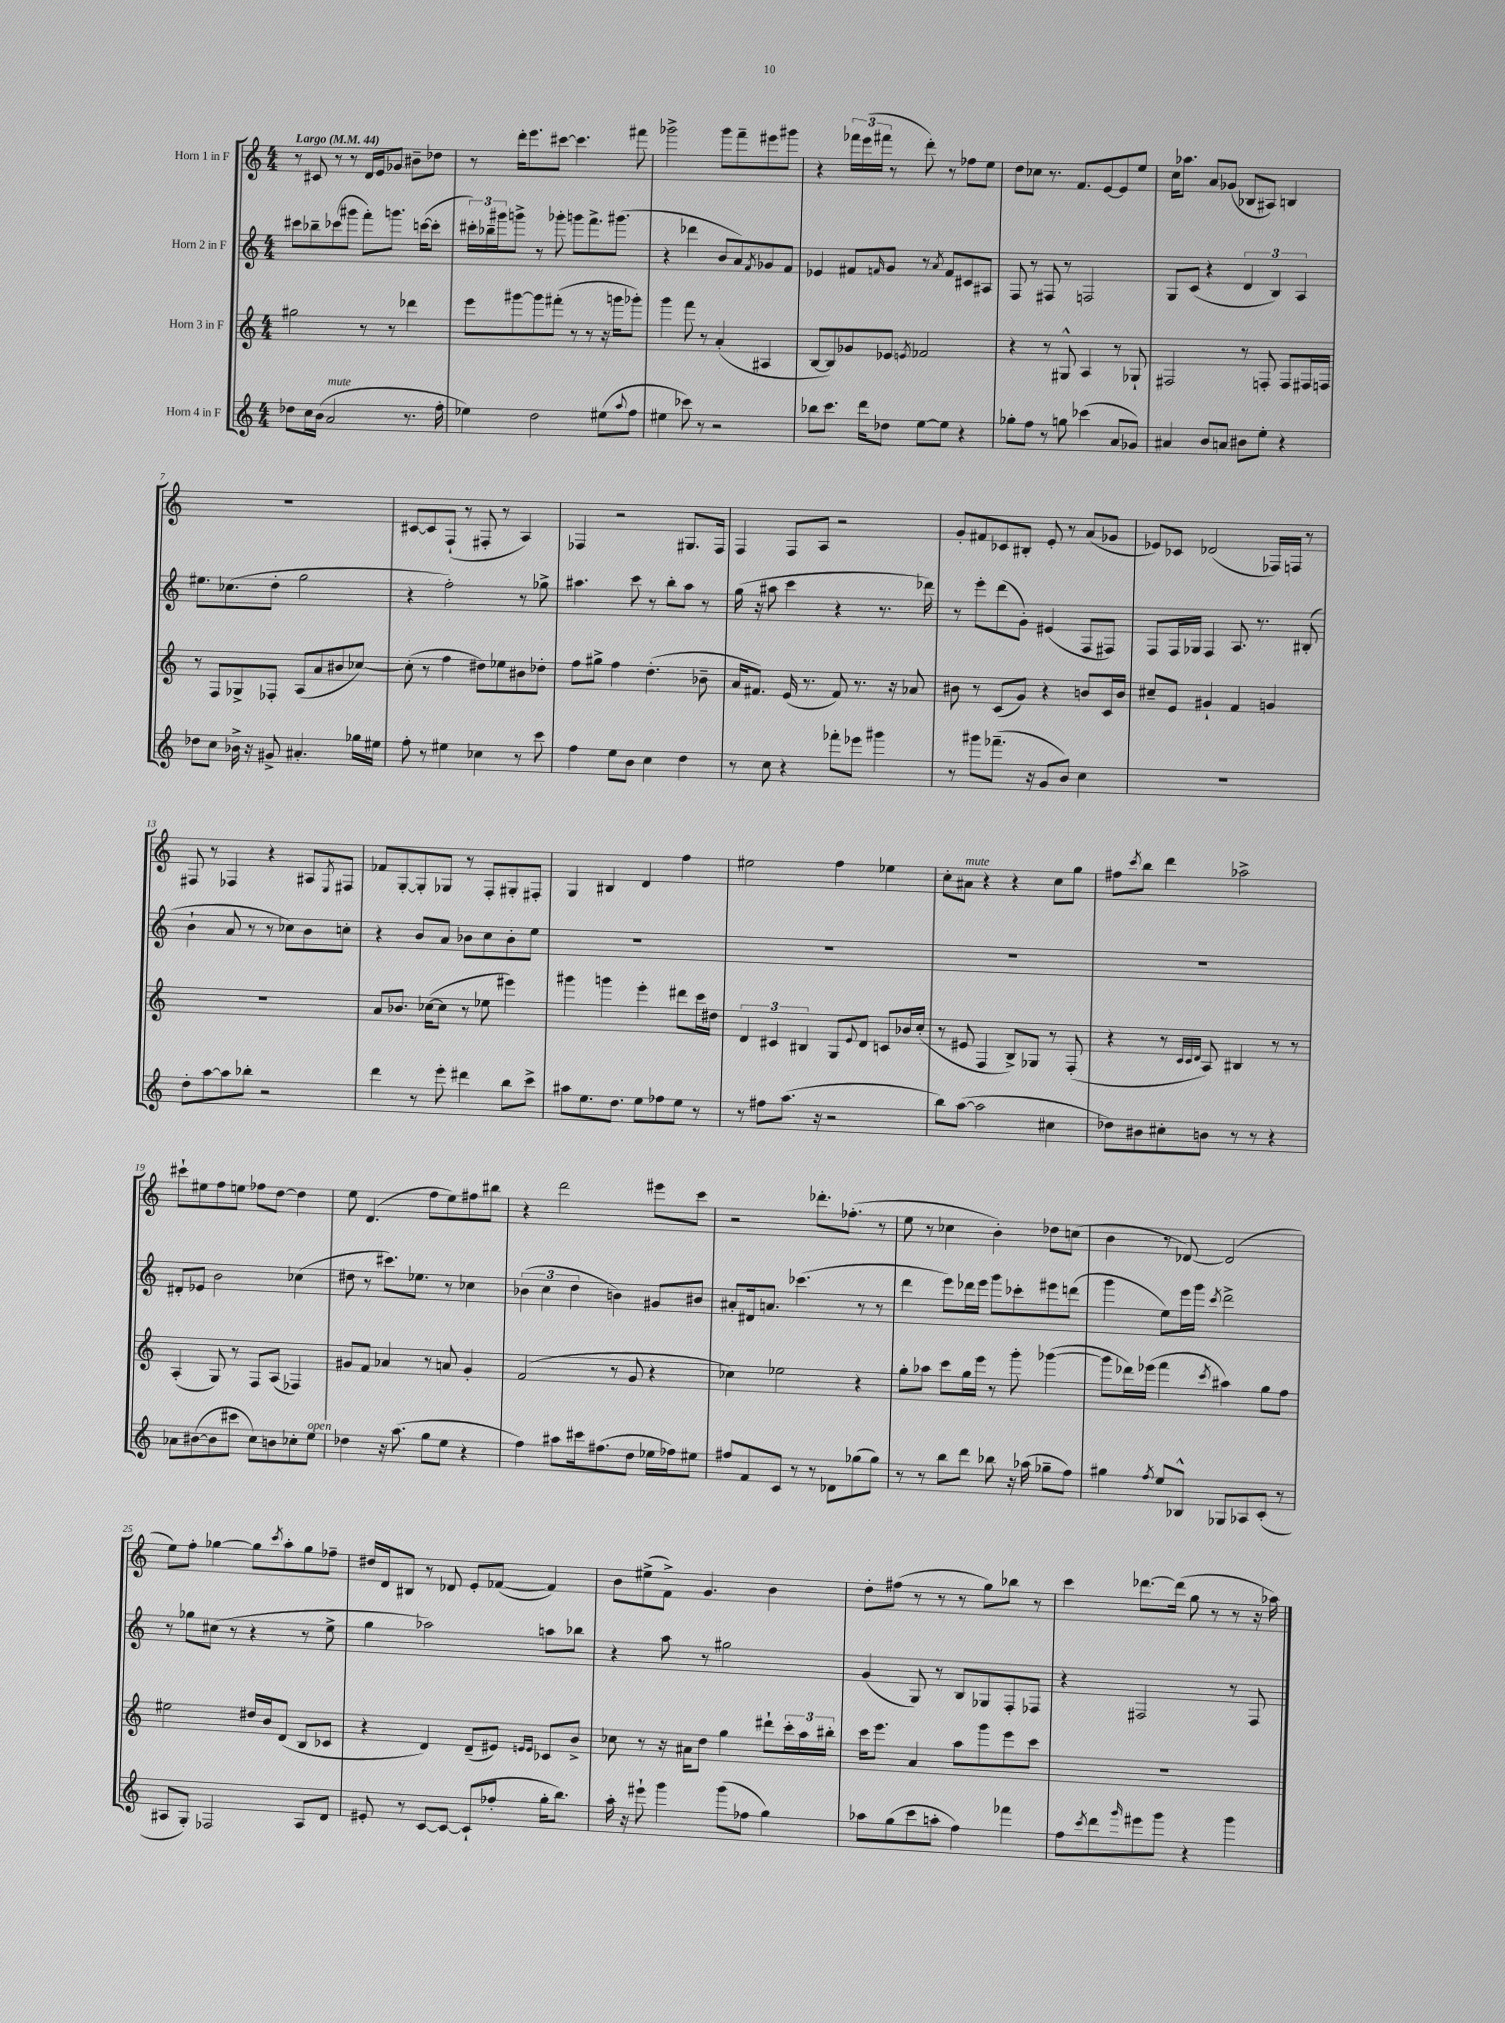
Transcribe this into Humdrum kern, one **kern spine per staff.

**kern	**kern	**kern	**kern
*part4	*part3	*part2	*part1
*staff4	*staff3	*staff2	*staff1
*I"Horn 4 in F	*I"Horn 3 in F	*I"Horn 2 in F	*I"Horn 1 in F
*clefG2	*clefG2	*clefG2	*clefG2
*k[]	*k[]	*k[]	*k[]
*M4/4	*M4/4	*M4/4	*M4/4
*MM44	*MM44	*MM44	*MM44
=1	=1	=1	=1
!	!	!	!LO:TX:a:B:t=Largo
8dd-X\L	2gg#X\	8ccc#X\L	8r
16cc\L	.	8bb-X~\	8c#X/
(16b\JJ	.	.	.
!LO:TX:a:i:t=mute	!	!	!
2a/	.	(8ccc-X\	8r
.	.	8ggg#X\J	8r
.	8r	8fff'\L)	16d/LL
.	.	.	16e/J
.	8r	8.gggn\J	8g-X/J
8.r	4ddd-X\	.	8b#X~\L
.	.	([16cccn\KL	.
.	.	8ccc'\J]	8dd-X\J
16ff'\	.	.	.
=2	=2	=2	=2
4ee-X\)	8eee\L	24ccc#X'\LL)	8r
.	.	24bb-X~\	.
.	.	24ggg#X\J	.
.	[8ggg#X\	8gggn^\J	16ddd'\KL
.	.	.	8.eee\
2dd\	8ggg#\]	8r	.
.	(8fff#X'\J	8ggg-X'\	[8ccc#X\J
.	8r	8gggn\L	4.ccc#\]
.	8r	8.fff^\	.
(8ee#X\L	16r	.	.
.	16gggn\KL	(8.ggg#X\J	.
8qqaa/	.	.	.
8ff\J	8ggg-X'\J)	.	8fff#X\
=3	=3	=3	=3
4ee#X\	4ggg\	4r	2ggg-X^\
8ccc-X\)	8fff\	4ddd-X\	.
8r	8r	.	.
2r	(4a'/	8b/L	8ggg-\L
.	.	8a/)	8fff~\
.	.	8qf/	.
.	4A#X/	8g-X/	8eee#X\
.	.	8f/J	8ggg#X\J
=4	=4	=4	=4
8bb-X\L	[8B/L	4e-X/	4r
8.ccc\J	8B/])	.	.
.	8g-X/	8f#X/L	24fff-X\LL
.	.	.	(24eee\
16ddd\KL	.	.	.
.	.	.	24fff#X\JJ
.	.	16qqfn/	.
8dd-X\J	8e-X/J	8g/J	8r
.	8qen/	.	.
[8ee\L	2f-X/	8r	8ddd'\)
.	.	8qa/	.
8ee\J]	.	8f/L	8r
4r	.	8c#X/	8ff-X\L
.	.	8A#X/J	8ee\J
=5	=5	=5	=5
8gg-X'\L	4r	8F/	8dd\L
8ff\J	.	8r	8cc-X\J
8r	8r	8F#X/	8.r
8ggn\	8G#X^^/	8r	.
.	.	.	8.f/L
(4ccc-X\	4A/	2Fn/	.
.	.	.	[8e/
8a/L	8r	.	8e/]
8g-X/J)	8G-X`/	.	8ee/J
=6	=6	=6	=6
4a#X/	2F#X/	8G/L	16cc\KL
.	.	.	8.aa-X\J
.	.	(8c/J	.
8b/L	.	4r	8a/L
8an/J	.	.	(8g-X/J
8b#X\L	8r	6d/	8B-X/L
8ee'\J	8Fn'/	.	8A#X/J)
.	.	6B/)	.
4r	8F/L	.	4Bn/
.	.	6A/	.
.	16F#X/L	.	.
.	16Fn/JJ	.	.
!!LO:LB:g=z
=7	=7	=7	=7
8dd-X\L	8r	8.ee#X\L	1r
8cc\J	8F/L	.	.
.	.	(8.cc-X\	.
16b-X^\	8G-X^/	.	.
16r	.	.	.
8g#X^/	8F-X'/J	8dd'\J	.
4.a#X'/	(8A/L	2gg\	.
.	8a/	.	.
.	8b#X/	.	.
16gg-X\LL	[8cc-X/J)	.	.
16ee#X\JJ	.	.	.
=8	=8	=8	=8
8ff'\	(8cc-'\]	4r	[8c#X/L
8r	8r	.	8c#/]
4ee#X\	4ff\	2ff'\)	(8F`/J
.	.	.	8r
4cc-X\	8dd#X\L)	.	8F#X'/
.	8ee-X\	.	8r
8r	8b#X\	8r	4A/)
8ccc\	8dd-X'\J	8gg-X^\	.
=9	=9	=9	=9
4ff\	8ff\L	4.aa#X\	4F-X/
.	8gg#X^\J	.	.
8ee\L	4ff\	.	2r
8b\J	.	8ccc\	.
4cc\	(4.dd'\	8r	.
.	.	8bb'\L	.
4dd\	.	8aa#\J	8.G#X/L
.	8b-X~\	8r	.
.	.	.	16F-/Jk
=10	=10	=10	=10
8r	16a/KL	(16gg\	4F/
.	8.f#X/J)	16r	.
8cc\	.	8aa#X\	.
4r	(16e/	4ccc\	8F/L
.	8.r	.	.
.	.	.	8A/J
8fff-X'\L	8f#/)	4r	2r
8eee-X\J	8.r	.	.
4ggg#X\	.	8.r	.
.	16r	.	.
.	8a-X/	.	.
.	.	16ddd-X\)	.
=11	=11	=11	=11
8r	8b#X\	8r	8g'/L
8ggg#X\L	8r	8eee'\L	8f#X/
(8.fff-X~\J	(8c/L	(8ddd\	8c-X/
.	8g/J)	8g'\J)	8B#X'/J
16r	.	.	.
8g/L	4r	(4e#X/	8e'/
8b/J)	.	.	8r
4cc\	8bn/L	8F/L	(8a/L
.	16c/L	8F#X/J)	8g-X/J
.	16b/JJ	.	.
=12	=12	=12	=12
1r	8cc#X~/L	8F/L	8e-X/L)
.	8e/J	16F/L	8c-X/J
.	.	16G-X/JJ	.
.	4g#X`/	4F/	(2d-X/
.	4f/	8.A/	.
.	.	8.r	.
.	4gn/	.	16F-X/LL)
.	.	.	16Fn/JJ
.	.	(8B#X'/	8r
!!LO:LB:g=z
=13	=13	=13	=13
8dd'\L	1r	4b`\	8F#X/
[8aa\	.	.	8r
8aa\]	.	8a/	4F-X/
8bb-X'\J	.	8r	.
2r	.	8r	4r
.	.	8cc-X\L)	.
.	.	8b\	8A#X/L
.	.	.	8qE/
.	.	8ccn'\J	8F#X/J
=14	=14	=14	=14
4ddd\	8a/L	4r	8f-X/L
.	8.b-X/J	.	[8G'/
8r	.	8b/L	8G'/]
.	([16cc-X\KL	.	.
8eee'\	8cc-\J]	8a/J	8G-X/J
4ddd#X\	8r	8b-X\L	8r
.	8ee-X\	8cc\	8F'/L
8bb\L	4eee#X\)	8b-'\	8G#X'/
8ccc^\J	.	8ee\J	8F#X'/J
=15	=15	=15	=15
8aa#X\L	4ggg#X\	1r	4G/
8.ee\	.	.	.
.	4gggn\	.	4B#X/
8.dd\J	.	.	.
8ee\L	4eee'\	.	4d/
8ff-X\	.	.	.
8ee\J	8ddd#X\L	.	4ff\
8r	16ccc\L	.	.
.	16dd#X\JJ	.	.
=16	=16	=16	=16
8r	6d/	1r	2ee#X\
8ff#X\L	.	.	.
.	6c#X/	.	.
(8.aa\J	.	.	.
.	6B#X/	.	.
16r	.	.	.
2r	8G/L	.	4ff\
.	8qqe/	.	.
.	8d/J	.	.
.	8cn/L	.	4ee-X\
.	16b-X/L	.	.
.	(16cc'/JJ	.	.
=17	=17	=17	=17
8bb\L)	8r	1r	8cc'\L
!	!	!	!LO:TX:a:i:t=mute
([8aa\J	8e#X/	.	8a#X\J
2aa\]	4F/	.	4r
.	8B^/L)	.	4r
.	8G-X/J	.	.
4cc#X\	8r	.	8cc\L
.	(8F'/	.	8gg\J
=18	=18	=18	=18
8dd-X\L)	4r	1r	8ff#X\L
.	.	.	8qccc/
8b#X\	.	.	8bb\J
8cc#X'\	8r	.	4ddd\
.	32qqc/LLL	.	.
.	32qqc/	.	.
.	32qqd/JJJ	.	.
8bn\J	8A/)	.	.
8r	4B#X/	.	2aa-X^\
8r	.	.	.
4r	8r	.	.
.	8r	.	.
!!LO:LB:g=z
=19	=19	=19	=19
8a-X\L	(4A'/	8d#X'/L	8ccc#X`\L
([8b#X\	.	8e-X/J	8ee#X\
8b#\]	8G/)	2b\	8ff\
8ccc#X\J	8r	.	8een\J
8cc\L)	8F/L	.	8ff-X\L
8bn\	(8A/J	.	[8dd\J
8cc-X'\	4F-X/)	(4cc-X\	4dd\]
!LO:TX:a:i:t=open	!	!	!
8ee\J	.	.	.
=20	=20	=20	=20
4dd-X\	8g#X/L	8dd#X\	8ee\
.	8f/J	8r	(4.d/
16r	4a-X/	8.ccc#X\L)	.
(8.aa\	.	.	.
.	.	8.ee-X\J	.
8gg\L	8r	.	8ff\L
8ee\J	8an/	8r	8ee\)
4r	4g#'/	4cc-X\	8ff#X\
.	.	.	8bb#X\J
=21	=21	=21	=21
4ff\)	(2f/	(6b-X\	4r
.	.	6cc\	.
8aa#X\L	.	.	2ddd\
.	.	6dd\	.
16ccc#X\k	.	.	.
(8.ff#X\	.	.	.
.	8r	4bn\)	.
8dd\J	8g/	.	.
16ee-X\LL	4r	8g#X/L	8eee#X\L
16ff-X\J)	.	.	.
8ee#X\J	.	8b#X/J	8ccc\J
=22	=22	=22	=22
8ff#X/L	4cc-X\)	8a#X'/L	2r
8f/	.	16d#X/k	.
.	.	8.an/J	.
8c/J	2ee-X\	.	.
8r	.	(4.ccc-X\	.
8r	.	.	8.ddd-X'\L
8d-X\L	.	.	.
.	.	.	(8.ff-X'\J
(8gg-X\	4r	8r	.
8gg-\J)	.	8r	8r
=23	=23	=23	=23
8r	8gg'\L	4ddd\	8ee\
8r	8aa-X\J	.	8r
8bb\L	8ccc\L	8eee\L)	4cc-X\
8ddd\J	16gg\L	16ddd-X\L	.
.	16eee\JJ	16eee\JJ	.
8bb-X\	8r	8ggg\L	4b'\)
16r	8ggg'\	8ccc-X'\	.
(16aa-X\	.	.	.
8gg-X~\L	([4ggg-X\	8eee#X\	8dd-X\L
8ff\J)	.	(8dddn\J	(8ccn\J
=24	=24	=24	=24
4gg#X\	8ggg-\L]	4ggg\	4b\
.	16ddd-X\L)	.	.
.	(16eee-X\JJ	.	.
8qff/	.	.	.
8ee/L	4fff\	8ee\L)	8r
8B-X^^/J	.	16eee\L	[8d-X/)
.	.	16ggg\JJ	.
.	8qccc/	8qccc/	.
8G-X/L	4aa#X\)	2ddd^\	(2d-/]
8A-X/	.	.	.
(8c'/J	8gg\L	.	.
8r	8ff\J	.	.
!!LO:LB:g=z
=25	=25	=25	=25
8A#X/L	2ee#X\	8r	8ee\L)
8G'/J)	.	8gg-X\L	8ff'\J
2F-X/	.	(8cc#X\J	[4gg-X\
.	.	8r	.
.	16dd#X/LL	4r	8gg-\L]
.	16b/J	.	.
.	.	.	8qccc/
.	(8d/J	.	8aa'\
8A#/L	8B/L	8r	8gg-\
8d/J	8c-X/J	8ee^\	8ff-X~\J
=26	=26	=26	=26
8e#X'/	4r	4gg\	16dd#X/LL
.	.	.	16d/J
8r	.	.	8B#X/J
[8c/L	4d/)	2aa-X\)	8r
8c/J_	.	.	8d-X/
(8c`/L]	(8d~/L	.	8e'/L
8ff-X'/J	8e#X/J)	.	([8f-X/J
.	16qqen/LL	.	.
.	16qqe/JJ	.	.
16gg'\KL	8c-X/L	8aan\L	4f-/])
8.bb\J)	.	.	.
.	8b^/J	8bb-X\J	.
=27	=27	=27	=27
16aa'\	8cc-X\	4r	8b\L
16r	.	.	.
8eee#X`\	8r	.	(8ee#X^\
4ggg\	16r	8aa\	8f^\J)
.	16a#X\KL	.	.
.	8dd\J	8r	4.g/
(8ggg\L	4gg\	2gg#X\	.
8ff-X\J	.	.	.
4gg\)	8ddd#X`\L	.	4b\
.	24ccc'\L	.	.
.	24aa\	.	.
.	24bb#X'\JJ	.	.
=28	=28	=28	=28
8aa-X\L	16ccc\KL	(4g/	8dd'\L
.	8.eee\J	.	.
(8gg\	.	.	(8ff#X\J
8ccc\	4a/	8G/)	8r
8aan'\J	.	8r	8r
4ff\)	8aa\L	8B/L	8r
.	8ggg\	8G-X/	8gg\L)
4fff-X\	8eee\	8F'/	8bb-X\J
.	8ccc\J	8F-X/J	8r
=29	=29	=29	=29
8ff\L	1r	4r	4ccc\
8qccc/	.	.	.
8ddd\	.	.	.
16qqggg/	.	.	.
8eee#X\	.	2F#X/	[8.ddd-X\L
8ggg\J	.	.	.
.	.	.	(16ddd-\Jk]
4r	.	.	8gg\
.	.	.	8r
4ggg\	.	8r	8r
.	.	8F#/	16r
.	.	.	16aa-X\)
==	==	==	==
*-	*-	*-	*-
